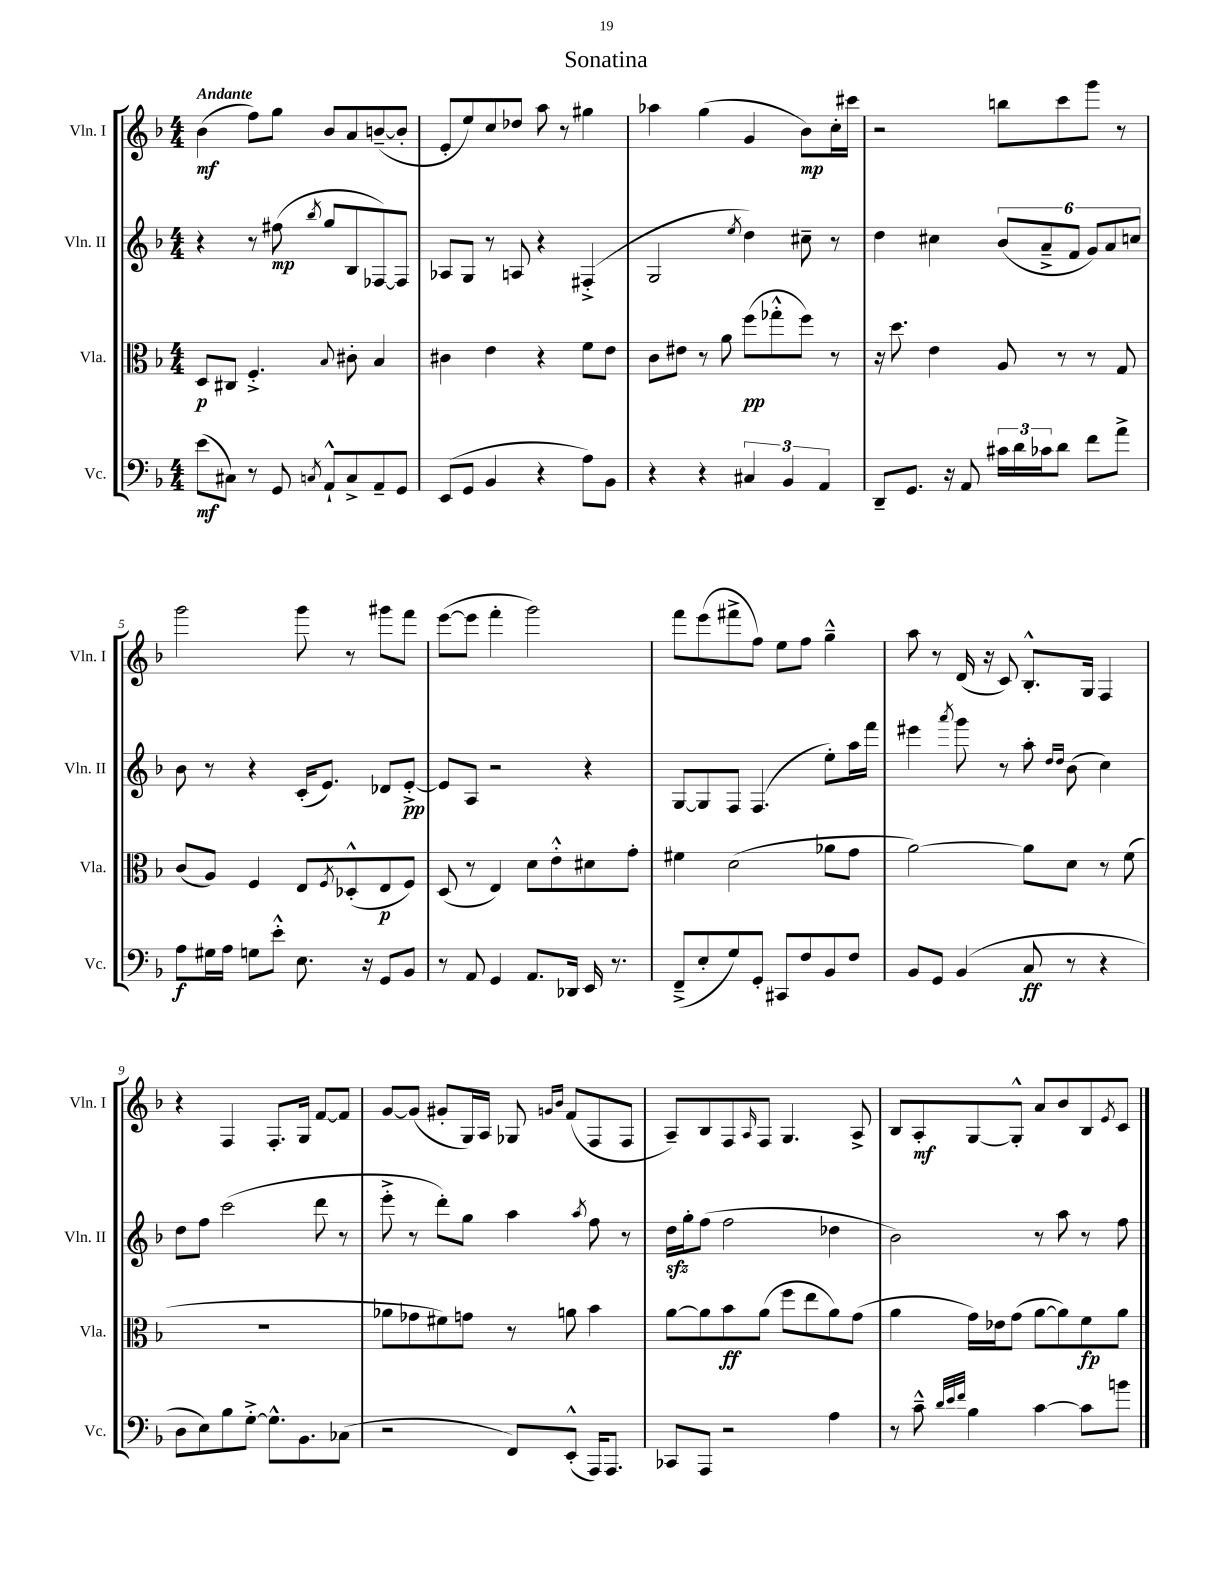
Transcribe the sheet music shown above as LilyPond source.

\header { title = "Sonatina" }
<<
\new StaffGroup <<
\new Staff = "s0" \with { instrumentName = "Vln. I" shortInstrumentName = "Vln. I" } {
    \clef treble \key f \major \numericTimeSignature \time 4/4 \tempo "Andante"
    bes'4\mf( f''8) g''8 bes'8 a'8 b'8~--( b'8-. |
    e'8-. e''8) c''8 des''8 a''8 r8 gis''4 |
    aes''4 g''4( g'4 bes'8\mp) c''16-. cis'''16 |
    r2 b''8 c'''8 g'''8 r8 |
    g'''2 g'''8 r8 gis'''8 f'''8 |
    e'''8~( e'''8 f'''4-. g'''2) |
    f'''8 e'''8( fis'''8-> f''8) e''8 f''8 g''4---^ |
    a''8 r8 d'16( r16 c'8) bes8.-.-^ g16 f4 |
    r4 f4 f8.-. g16 f'8~ f'8 |
    g'8~ g'8( gis'8-. g16) a16 ges8 \grace { g'16 bes'16 } f'8( f8 f8 |
    a8--) bes8 f8 \grace { a16 } f8 g4. a8-> |
    bes8 a8-.\mf g8~ g8-.-^ a'8 bes'8 bes8 \acciaccatura { e'8 } c'8 \bar "|." |
}
\new Staff = "s1" \with { instrumentName = "Vln. II" shortInstrumentName = "Vln. II" } {
    \clef treble \key f \major \numericTimeSignature \time 4/4
    r4 r8 fis''8\mp( \acciaccatura { bes''8 } g''8 bes8 fes8~) fes8 |
    aes8 g8 r8 a8 r4 fis4-.->( |
    g2 \acciaccatura { e''8 } d''4) cis''8-- r8 |
    d''4 cis''4 \tuplet 6/4 { bes'8( a'8---> f'8 g'8) a'8 c''8 } |
    bes'8 r8 r4 c'16-.( e'8.) des'8 e'8~-.->\pp |
    e'8 a8 r2 r4 |
    g8~ g8 f8 f4.( e''8-.) a''16 f'''16 |
    eis'''4 \acciaccatura { a'''8 } g'''8 r8 a''8-. \grace { d''16 d''16 } bes'8( c''4) |
    d''8 f''8 c'''2( d'''8 r8 |
    e'''8-.-> r8 d'''8-.) g''8 a''4 \acciaccatura { a''8 } f''8 r8 |
    d''16\sfz g''16-. f''8( f''2 des''4 |
    bes'2) r8 a''8 r8 f''8 \bar "|." |
}
\new Staff = "s2" \with { instrumentName = "Vla." shortInstrumentName = "Vla." } {
    \clef alto \key f \major \numericTimeSignature \time 4/4
    d8\p cis8 f4.-.-> \appoggiatura { bes8 } cis'8-. bes4 |
    cis'4 e'4 r4 f'8 e'8 |
    c'8 eis'8 r8 a'8 f''8\pp( ges''8-.-^ f''8) r8 |
    r16 d''8. e'4 a8 r8 r8 g8 |
    c'8( a8) f4 e8 \acciaccatura { f8 } des8-.-^( e8\p f8) |
    d8( r8 e4) d'8 e'8-.-^ dis'8 g'8-. |
    fis'4 d'2( aes'8 g'8 |
    a'2~) a'8 d'8 r8 f'8( |
    R1 |
    aes'8 ges'8 fis'8) g'8 r8 a'8 bes'4 |
    a'8~ a'8 bes'8\ff a'8( f''8 e''8 a'8) g'8( |
    a'4 g'16) ees'16 g'8( a'8~ a'8) f'8\fp a'8 \bar "|." |
}
\new Staff = "s3" \with { instrumentName = "Vc." shortInstrumentName = "Vc." } {
    \clef bass \key f \major \numericTimeSignature \time 4/4
    e'8\mf( cis8) r8 g,8 \acciaccatura { c8 } a,8-!-^ c8-> a,8-- g,8 |
    e,8( g,8 bes,4 r4 a8) bes,8 |
    r4 r4 \tuplet 3/2 { cis4 bes,4 a,4 } |
    d,8-- g,8. r16 a,8 \tuplet 3/2 { cis'16 d'16 ces'16 } d'8 f'8 a'8-> |
    a8\f gis16 a16 g8 e'8-.-^ e8. r16 g,8 bes,8 |
    r8 a,8 g,4 a,8. des,16 e,16 r8. |
    f,8--->( e8-. g8) g,8-. cis,8 f8 bes,8 f8 |
    bes,8 g,8 bes,4( c8\ff r8 r4 |
    d8 e8) bes8 g8~-.-> g8.-^ bes,8. ces8( |
    r2 f,8) e,8-.-^( a,,16) a,,8. |
    ces,8 a,,8 r2 a4 |
    r8 c'8---^ \grace { d'32 e'32 f'32 } bes4 c'4~ c'8 b'8 \bar "|." |
}
>>
>>
